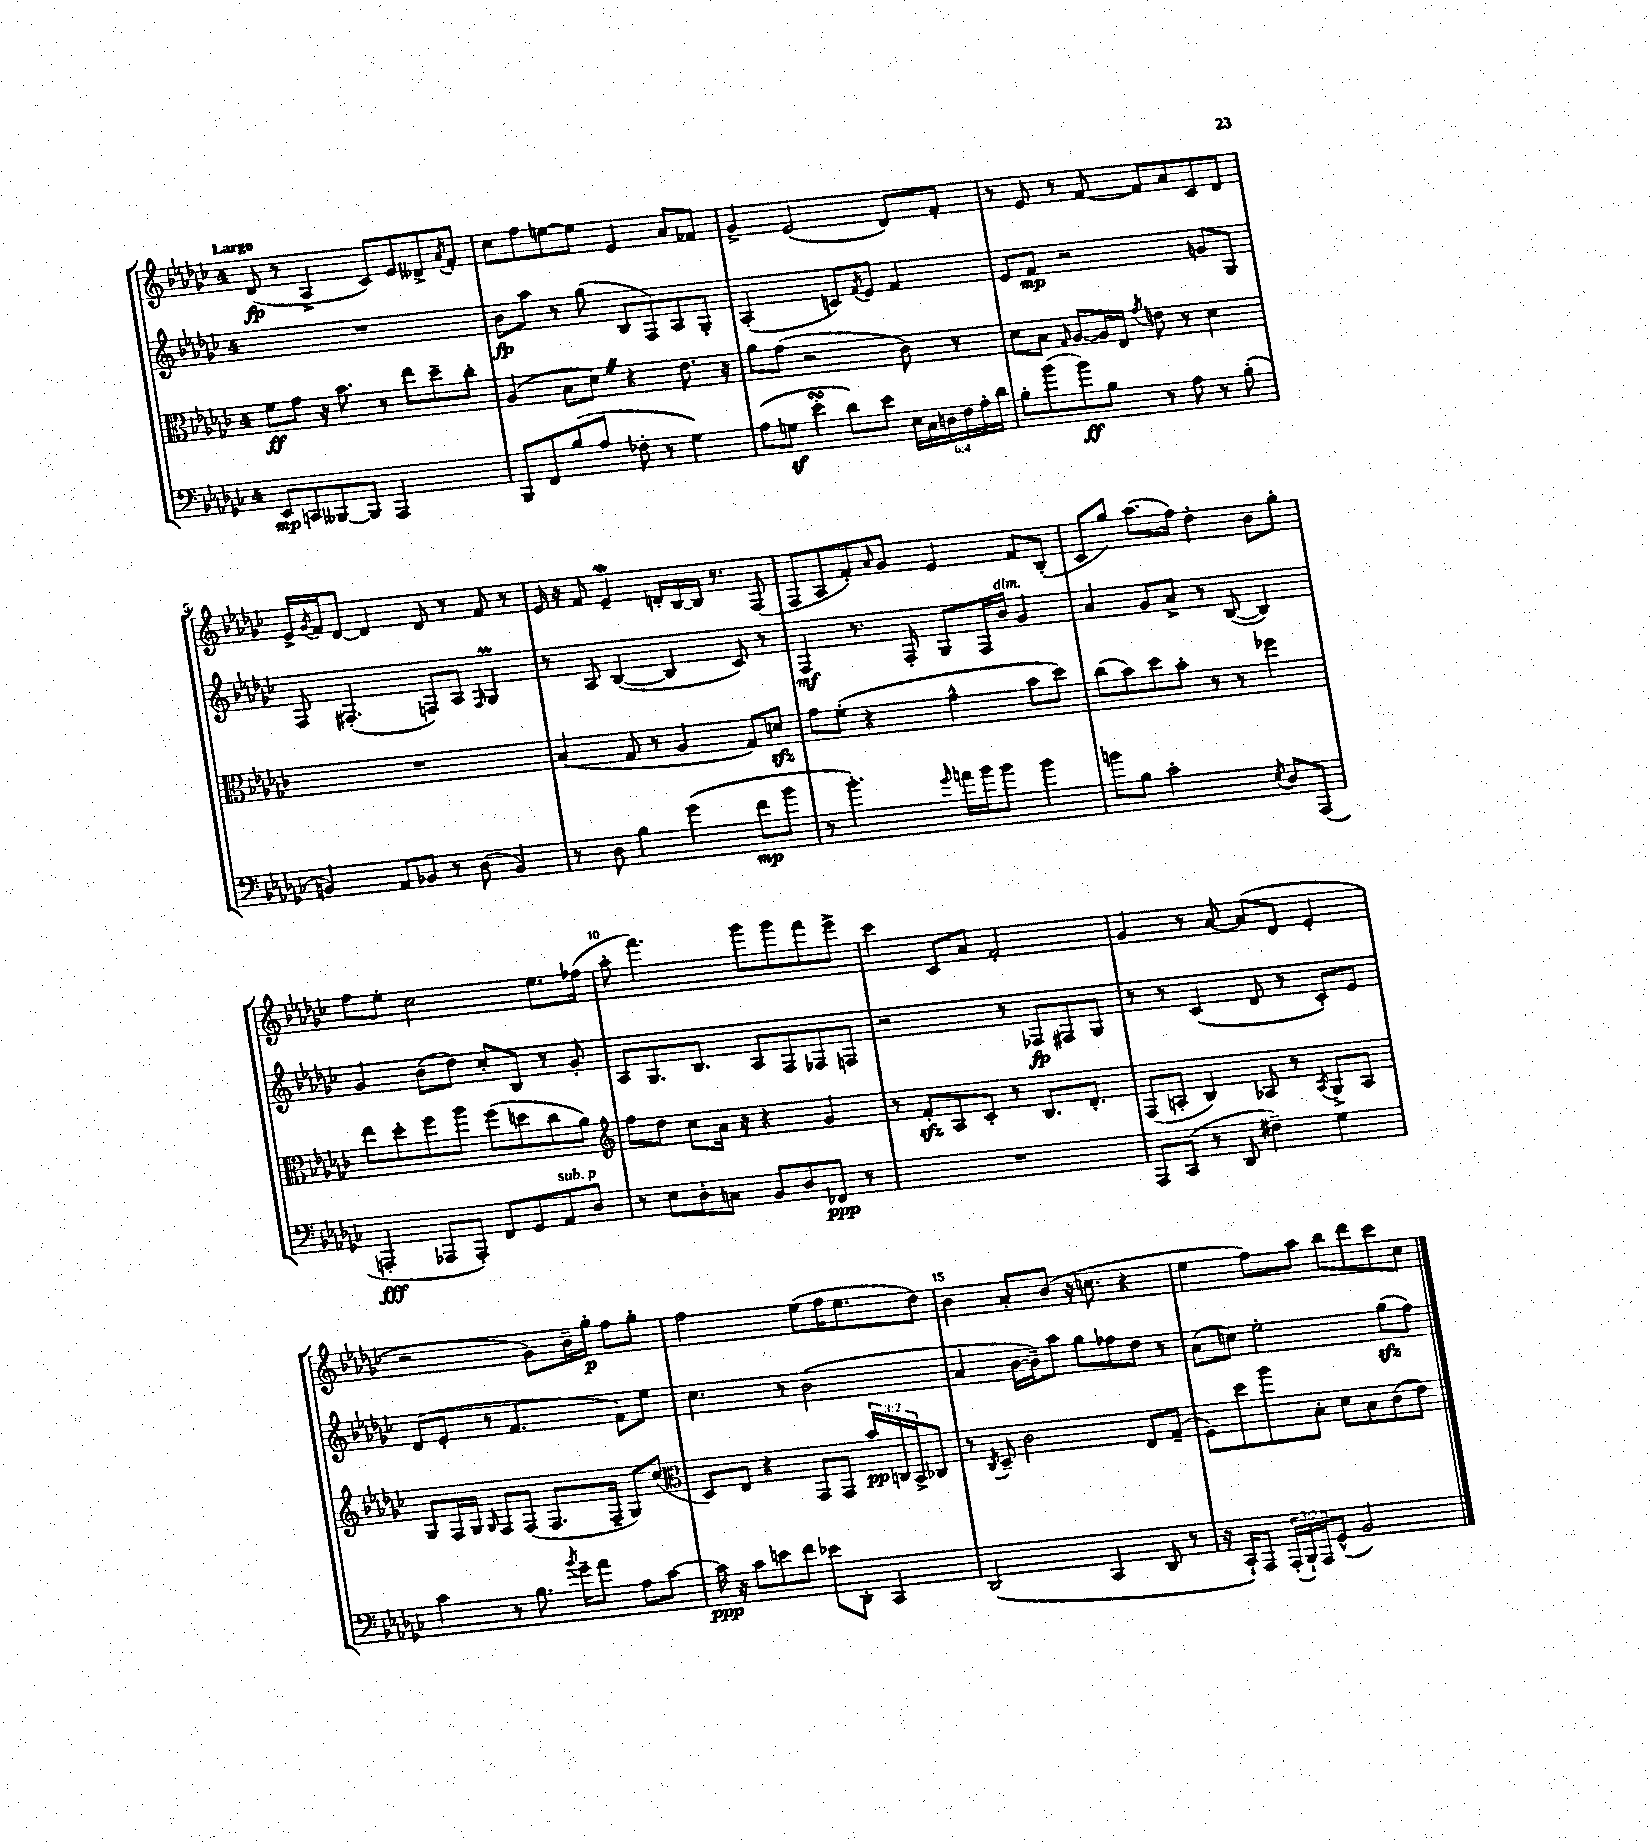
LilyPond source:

<<
\new StaffGroup <<
\new Staff = "s0" {
    \clef treble \key ges \major \once \override Staff.TimeSignature.style = #'single-digit \time 4/4 \tempo "Largo"
    des'8\fp( r8 aes4-> ces'8) ees'8 deses'8-> \acciaccatura { aes'8 } f'8-. |
    ces''8 f''8 e''8~ e''8 ees'4 aes'8 fes'8 |
    ges'4-> ees'2( des'8) f'8-. |
    r8 ees'8 r8 f'8~ f'8 aes'8 ces'8 des'8 |
    ees'16-> \acciaccatura { ges'8 } f'16 des'8~ des'4 des'8 r8 f'8 r8 |
    ees'16 r16 f'8 ees'4--\mordent d'16-. bes16~ bes16 r8. f8( |
    f8 aes8 f'8-.) \grace { aes'16 } ges'8 ees'4 f'8 bes8-.( |
    ces'8 ges''8) aes''8.( f''16) des''4-. bes'8 ges''8-. |
    f''8 ees''8-. ces''2 ees''8. fes''16( |
    aes''8-. f'''4.) ges'''8 ges'''8 f'''8 ees'''8-> |
    ces'''4 ces'8 aes'8 f'2-. |
    ges'4 r8 aes'8~ aes'8( des'8 ees'4-. |
    r2 ges'8) bes'16-- ges''16-.\p f''8 ges''8-. |
    f''2 ees''8( f''16 ees''8. des''8) |
    bes'4 aes'8-. bes'8( r16 c''8. r4 |
    ees''4 f''8) aes''8 bes''8 des'''8 ces'''8 ces''8 \bar "|." |
}
\new Staff = "s1" {
    \clef treble \key ges \major \once \override Staff.TimeSignature.style = #'single-digit \time 4/4
    R1 |
    bes'8\fp aes''8 r8 ges''8( bes8 f8) aes8 ges8-. |
    aes2-.( c'8) \acciaccatura { f'8 } ees'8 f'4 |
    ees'8 f'8\mp r2 g'8 ges8 |
    f8 fis4.-.( f8) aes8 \grace { f16 } ges4\prall |
    r8 aes8 bes4~( bes4 ces'8) r8 |
    f4\mf r8. f16-. ges8 f16 bes'16^\markup { \italic "dim." } ges'4 |
    aes'4 ges'8 aes'8-> r8 bes8~( bes4) |
    ges'4 bes'8( des''8) ces''8-. bes8 r8 ges'8-. |
    aes8 ges8. bes8. aes8 f8 fes8 f8 |
    r2 r8 fes8\fp fis8 ges8 |
    r8 r8 ces'4( des'8 r8 ces'8-.) ees'8 |
    des'8( ees'8-. r8 f'4. f'8) ees''8 |
    ces''4. r8 bes'2( |
    aes'4 bes'16~ bes'16--) aes''8 ges''8 fes''8 des''8 r8 |
    aes'8( c''8) ees''2-. ges''8\sfz( f''8) \bar "|." |
}
\new Staff = "s2" {
    \clef alto \key ges \major \once \override Staff.TimeSignature.style = #'single-digit \time 4/4 \override Staff.TupletNumber.text = #tuplet-number::calc-fraction-text
    f'8\ff ges'8 r16 bes'8. r8 ees''8 des''8-- ces''8-. |
    aes4( bes8 des'8) \once \override BreathingSign.text = \markup { \musicglyph "scripts.caesura.straight" } \breathe r4 ees'8. r16 |
    aes'8 ges'8( r2 ces'8) r8 |
    des'8 bes8 \grace { ges16 } aes8~ aes16 ees16 \acciaccatura { ges'8 } e'8 r8 des'4 |
    R1 |
    bes4( ges8 r8 aes4 ges8) d'8\sfz |
    ges'8 f'8-.( r4 ges'4-^ bes'8 des''8) |
    ces''8( bes'8) des''8 bes'8-. r8 r8 fes''4 |
    ees''8 des''8-. f''8 aes''8 f''8( d''8 ces''8 aes'8) |
    \clef treble f''8 des''8 ces''8 aes'16 r16 r4 ges'4 |
    r8 f'8-.\sfz aes8 ces'8-. r8 bes8. des'8.-. |
    f8( a8-. bes4) aes8 r8 \acciaccatura { aes8 } ges8-> aes8 |
    ges8 f16 ges16 \grace { ges16 } f8 f8( f8. f16-- ges8) ces''8( |
    \clef alto des8) ees8 r4 ges,8 ges,8 \tuplet 3/2 { bes'16\pp c16 bes,16-> } ces8 |
    r8 \acciaccatura { ces8 } des8-- ces'2 ees8 ges8--( |
    f8) des''8 aes''8 bes8-. des'8 bes8 ces'8( ees'8) \bar "|." |
}
\new Staff = "s3" {
    \clef bass \key ges \major \once \override Staff.TimeSignature.style = #'single-digit \time 4/4 \override Staff.TupletNumber.text = #tuplet-number::calc-fraction-text
    ees,8\mp c,8 beses,,8~ beses,,8 aes,,2 |
    bes,,8 f,8 bes8( aes8 fes8-. r8 ges4) |
    aes8( g8\sf ees'4-.\turn des'8) ees'8 \tuplet 6/4 { ees16 ces16 d16 f16 aes16-. des'16 } |
    bes8-. bes'8( bes'8\ff) bes8 r8 aes8 r8 bes8-.( |
    b,4) aes,8 bes,8 r8 des8( bes,4) |
    r8 des8 bes4 ges'4( f'8\mp bes'8 |
    r8 bes'4.-.) \grace { ges'16 } a'16 bes'16 bes'8 bes'4 |
    b'8 bes8 ces'2-. \acciaccatura { ees8 } des8 aes,,8( |
    a,,4-.\fff aes,,8 aes,,8-.) f,8 ges,8 aes,8^\markup { \italic "sub. p" } des8 |
    r8 ees8 des8-. c8 bes,8 des8 fes,8\ppp r8 |
    R1 |
    aes,,8 ces,8( r8 des,8 fis4--) ges4 |
    ces'4 r8 bes8. \acciaccatura { bes'8 } ges'16-- aes'8 aes8 ces'8~ |
    ces'16\ppp r16 ces'8 e'8 f'8 ees'8 des,8-. ces,4 |
    des,2( ces,4 des,8 r8 |
    r16 ces,16-!) aes,,8 \tuplet 3/2 { aes,,16-.( bes,,16-!) aes,,16 } ges,8-^( bes,2) \bar "|." |
}
>>
>>
\layout { \context { \Score \override BarNumber.break-visibility = ##(#f #t #t) barNumberVisibility = #(every-nth-bar-number-visible 5) } }
